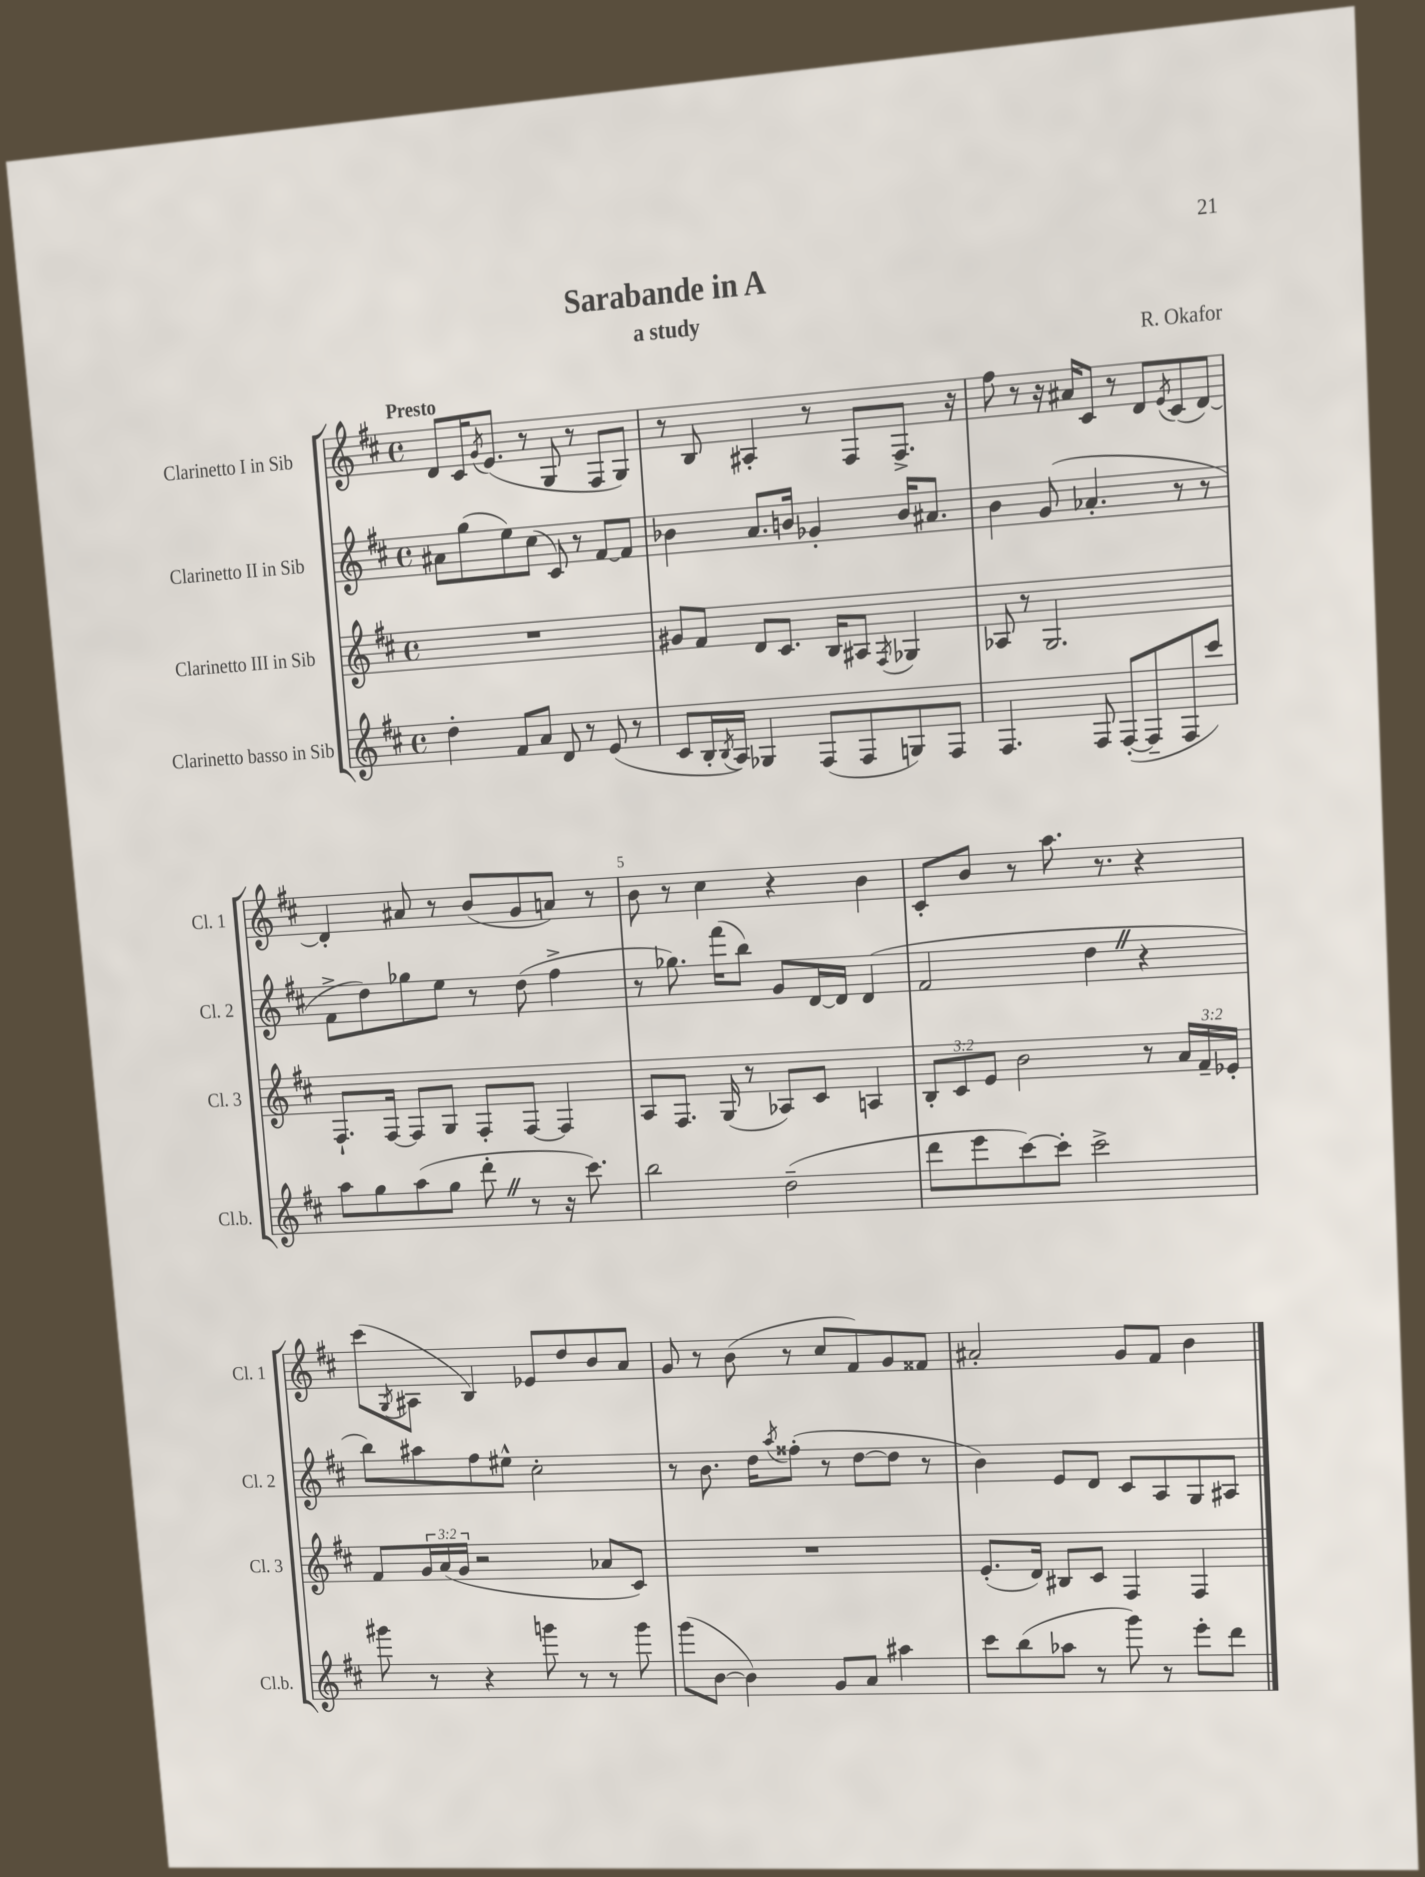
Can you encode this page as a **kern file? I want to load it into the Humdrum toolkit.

**kern	**kern	**kern	**kern
*part4	*part3	*part2	*part1
*staff4	*staff3	*staff2	*staff1
*I"Clarinetto basso in Sib	*I"Clarinetto III in Sib	*I"Clarinetto II in Sib	*I"Clarinetto I in Sib
*I'Cl.b.	*I'Cl. 3	*I'Cl. 2	*I'Cl. 1
*clefG2	*clefG2	*clefG2	*clefG2
*k[f#c#]	*k[f#c#]	*k[f#c#]	*k[f#c#]
*M4/4	*M4/4	*M4/4	*M4/4
*met(c)	*met(c)	*met(c)	*met(c)
=1	=1	=1	=1
!	!	!	!LO:TX:a:B:t=Presto
4dd'\	1r	8a#X\L	8d/L
.	.	(8gg\	16c#/K
.	.	.	8qg/
.	.	.	(8.e/J
8f#/L	.	8ee\)	.
8a/J	.	(8cc#\J	8r
8d/	.	8c#/)	8G/
8r	.	8r	8r
(8e/	.	[8f#/L	8F#/L
8r	.	8f#/J]	8G/J)
=2	=2	=2	=2
8c#/L	8g#X/L	4b-X\	8r
16B'/L	8f#/J	.	8B/
8qB/	.	.	.
16A/JJ)	.	.	.
4G-X/	8d/L	8.a/L	4A#X'/
.	8.c#/J	.	.
.	.	16bn/Jk	.
(8F#/L	.	4g-X'/	8r
.	16B/KL	.	.
8F#/	8A#X/J	.	8F#/L
.	8qF#/	.	.
8Gn/)	4G-X/	16b/KL	8.F#^/J
.	.	8.a#X/J	.
8F#/J	.	.	.
.	.	.	16r
=3	=3	=3	=3
4.F#/	8A-X/	4b\	8ff#\
.	8r	.	8r
.	2.G/	(8g/	16r
.	.	.	16a#X/KL
8F#/	.	4.a-X'/	8c#/J
([8F#'/L	.	.	8r
8F#~/]	.	.	8d/L
.	.	.	8qe/
8F#/	.	8r	(8c#/
8ccc#/J)	.	8r	[8d/J)
!!LO:LB:g=z
=4	=4	=4	=4
8aa\L	8.F#`/L	8f#^\L	4d'/]
8gg\	.	8dd\)	.
.	[16F#/Jk	.	.
(8aa\	8F#/L]	8gg-X\	8a#X/
8gg\J	8G/J	8ee\J	8r
8ddd'Z\	8F#'/L	8r	(8b/L
8r	[8F#/J	(8dd\	8g/
16r	4F#/]	4ff#^\	8an/J)
8.ccc#\)	.	.	.
.	.	.	8r
=5	=5	=5	=5
2bb\	8A/L	8r	8b\
.	8.F#/J	8.gg-X\)	8r
.	.	.	4cc#\
.	(16G/	(16fff#\KL	.
.	8r	8bb\J)	.
(2dd~\	8A-X/L)	8g/L	4r
.	8c#/J	[16d/L	.
.	.	16d/JJ]	.
.	4An/	(4d/	4b\
=6	=6	=6	=6
8ddd\L	12B'/L	2f#/	8c#'/L
.	12c#/	.	.
8eee\	.	.	8b/J
.	12e/J	.	.
[8ccc#\)	2b\	.	8r
8ccc#'\J]	.	.	8.aa\
2ccc#^\	.	4ddZ\	.
.	.	.	8.r
.	8r	4r	4r
.	24a/LL	.	.
.	24f#~/	.	.
.	24e-X'/JJ	.	.
!!LO:LB:g=z
=7	=7	=7	=7
8ggg#X\	8f#/L	8bb\L)	(8ccc#\L
.	.	.	8qG/
8r	24g/L	8aa#X\	8A#X\J
.	(24a/	.	.
.	24g/JJ	.	.
4r	2r	8ff#\	4B/)
.	.	8ee#X^^\J	.
8gggn\	.	2cc#'\	8e-X/L
8r	.	.	8dd/
8r	8a-X/L	.	8b/
8ggg\	8c#/J)	.	8a/J
=8	=8	=8	=8
(8ggg\L	1r	8r	8g/
[8b\J	.	8.b\	8r
4b\])	.	.	(8b\
.	.	16dd\KL	.
.	.	8qaa/	.
.	.	(8ff##X'\J	8r
8g/L	.	8r	8cc#/L
8a/J	.	[8dd\L	8f#/)
4aa#X\	.	8dd\J]	8g/
.	.	8r	8f##X/J
=9	=9	=9	=9
8ccc#\L	(8.e'/L	4b\)	2a#X'/
(8bb\	.	.	.
.	16d/Jk)	.	.
8aa-X\J	8B#X/L	8e/L	.
8r	8c#/J	8d/J	.
8ggg\)	4F#/	8c#/L	8g/L
8r	.	8A/	8f#/J
8eee'\L	4F#/	8G/	4b\
8ddd\J	.	8A#X/J	.
==	==	==	==
*-	*-	*-	*-
